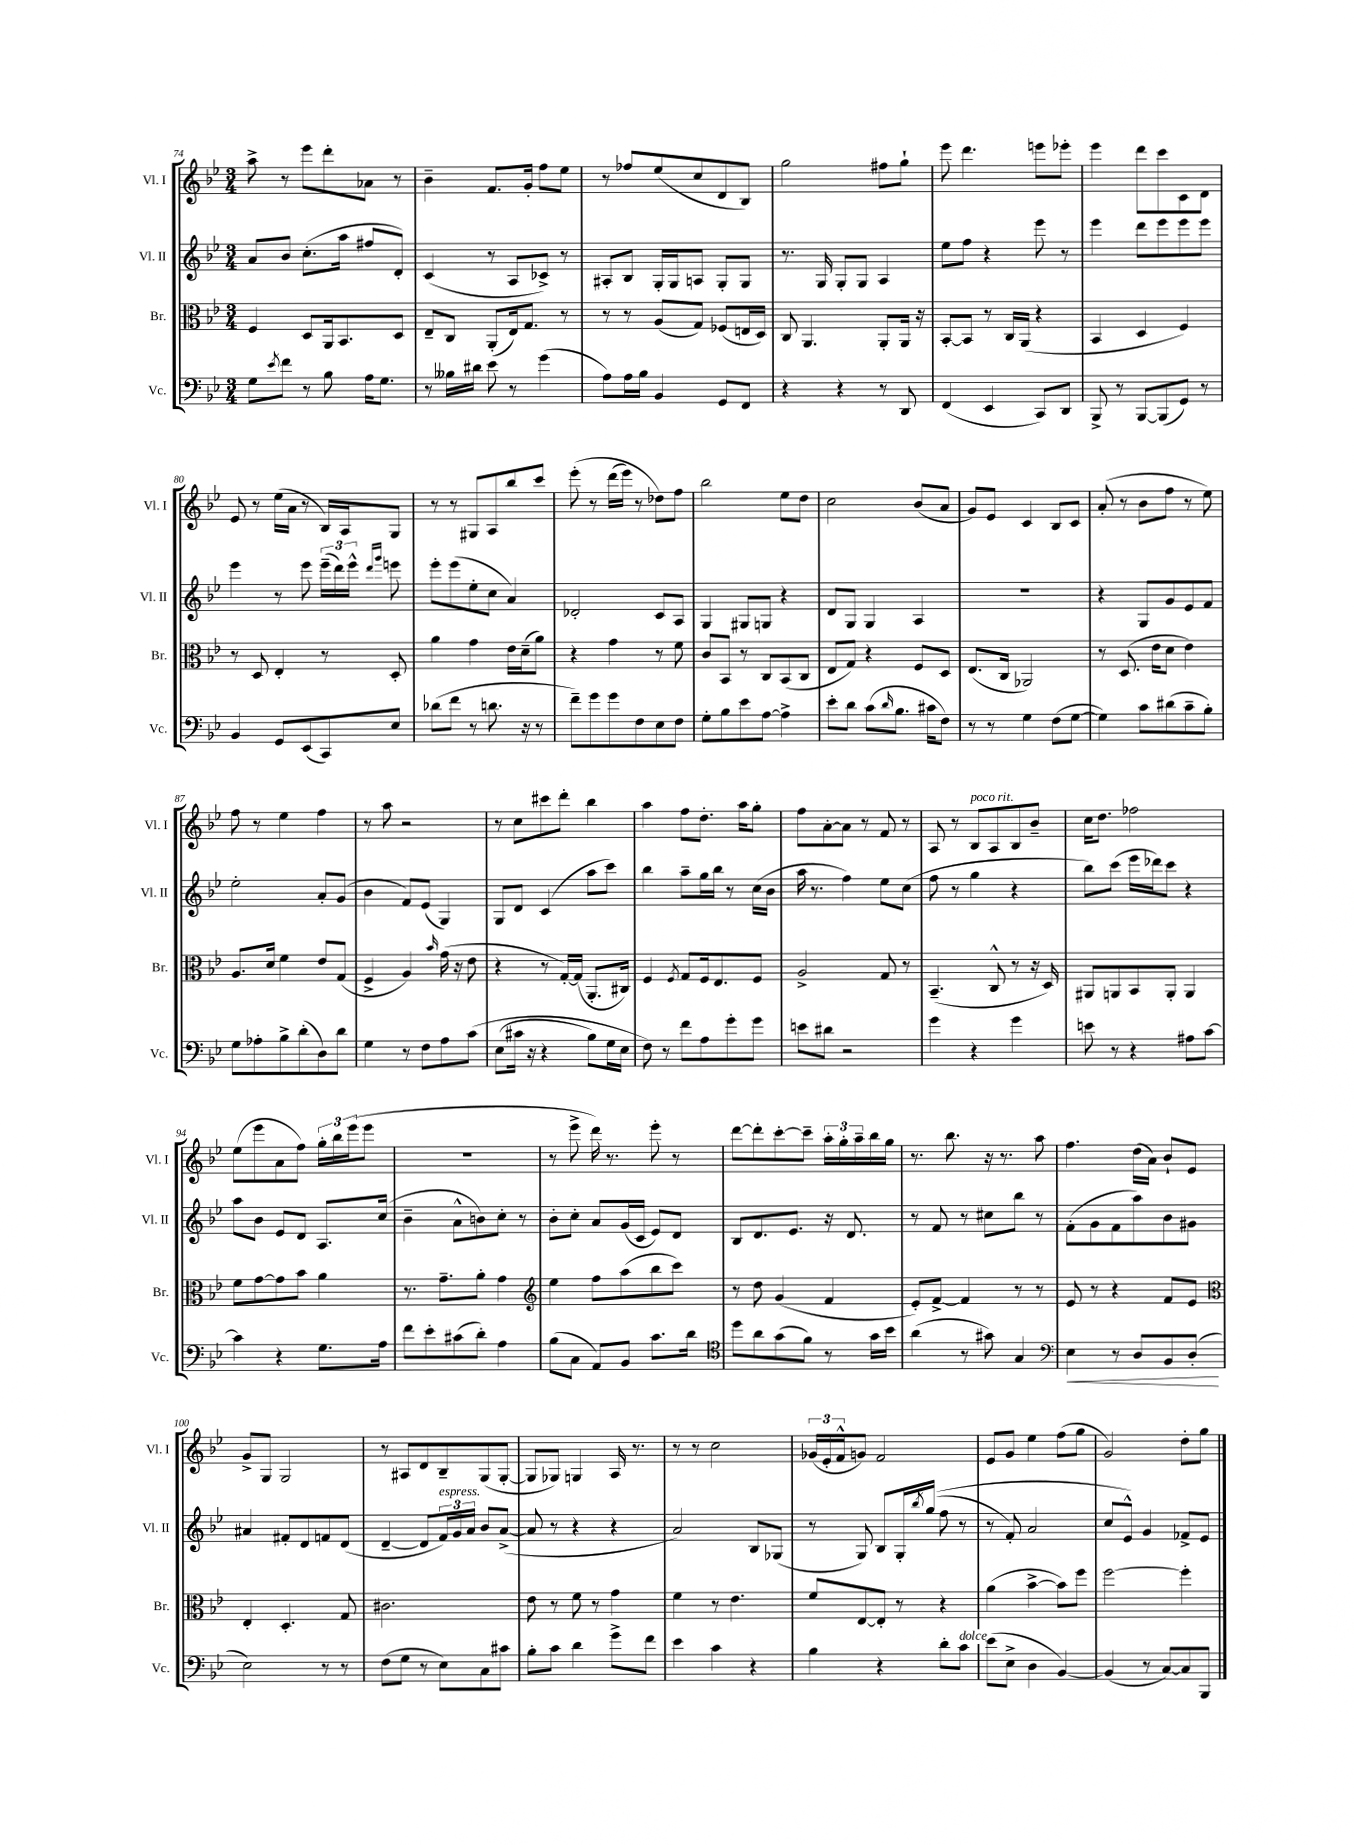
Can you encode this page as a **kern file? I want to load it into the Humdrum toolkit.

**kern	**dynam	**kern	**kern	**kern
*part4	*part4	*part3	*part2	*part1
*staff4	*staff4	*staff3	*staff2	*staff1
*I"Vc.	*	*I"Br.	*I"Vl. II	*I"Vl. I
*I'Vc.	*	*I'Br.	*I'Vl. II	*I'Vl. I
*clefF4	*	*clefC3	*clefG2	*clefG2
*k[b-e-]	*	*k[b-e-]	*k[b-e-]	*k[b-e-]
*M3/4	*	*M3/4	*M3/4	*M3/4
=74	=74	=74	=74	=74
8G\L	.	4F/	8a/L	8aa^\
8qe-/	.	.	.	.
8f\J	.	.	8b-/J	8r
8r	.	8D/L	(8.cc'\L	8eee-\L
8B-\	.	16AA/k	.	8ddd'\
.	.	8.BB-/	16aa\Jk	.
16A\KL	.	.	8ff#X/L	8a-X\J
8.G\J	.	.	.	.
.	.	8D/J	8d'/J)	8r
=75	=75	=75	=75	=75
8r	.	8E-~/L	(4c/	4b-~\
16B--X\LL	.	8C/J	.	.
16d#X\JJ	.	.	.	.
8e-\	.	(8AA'/L	8r	8.f/L
8r	.	16E-/k)	8A/L	.
.	.	8.G/J	.	16g'/Jk
(4g\	.	.	8c-X^/J)	8ff\L
.	.	8r	8r	8ee-\J
=76	=76	=76	=76	=76
8A\L)	.	8r	8A#X'/L	8r
16A\L	.	8r	8B-/J	8ff-X/L
16B-\JJ	.	.	.	.
4BB-/	.	(8A/L	16G'/LL	(8ee-/
.	.	.	16G/J	.
.	.	8G/J)	8An/J	8cc/
8GG/L	.	(8F-X/L	8G'/L	8d/
8FF/J	.	16En/L	8G/J	8B-/J)
.	.	16D/JJ)	.	.
=77	=77	=77	=77	=77
4r	.	8C/	8.r	2gg\
.	.	4.AA/	.	.
.	.	.	16G/	.
4r	.	.	8G'/L	.
.	.	.	8G/J	.
8r	.	8AA'/L	4A/	8ff#X\L
8DD/	.	16AA/Jk	.	8gg`\J
.	.	16r	.	.
=78	=78	=78	=78	=78
(4FF/	.	[8BB-'/L	8ee-\L	8eee-\
.	.	8BB-/J]	8ff\J	4.ddd\
4EE-/	.	8r	4r	.
.	.	16C/LL	.	.
.	.	(16AA/JJ	.	.
8CC/L)	.	4r	8eee-\	8eeen\L
8DD/J	.	.	8r	8eee-X'\J
=79	=79	=79	=79	=79
8BBB-^/	.	4BB-/	4eee-\	4eee-\
8r	.	.	.	.
[8BBB-/L	.	4D/	8ddd\L	8ddd\L
(8BBB-/]	.	.	8eee-\	8ccc\
8GG/J)	.	4F/)	8eee-\	8c\
8r	.	.	8eee-\J	8d\J
!!LO:LB:g=z
=80	=80	=80	=80	=80
4BB-/	.	8r	4eee-\	8e-/
.	.	8D/	.	8r
8GG/L	.	4E-'/	8r	(16ee-\LL
.	.	.	.	16a\JJ
(8EE-/	.	.	8eee-\	8r
8CC/)	.	8r	(24eee-~\LL	16B-/LL)
.	.	.	24ddd\)	.
.	.	.	.	16A/J
.	.	.	24eee-^^\JJ	.
.	.	.	16qqddd/LL	.
.	.	.	16qqggg/JJ	.
8E-/J	.	8D'/	8eeen\	8G/J
=81	=81	=81	=81	=81
(8d-X\L	.	4a\	8eee-'\L	8r
8f\J	.	.	(8eee-\	8r
8r	.	4g\	8ee-'\	8G#X/L
8.dn\	.	.	8cc\J	8A/
.	.	16e-\LL	4a/)	8bb-/
16r	.	(16d~\J	.	.
8r	.	8a\J)	.	8ccc/J
=82	=82	=82	=82	=82
8f~\L)	.	4r	2d-X'/	(8eee-'\
8g\	.	.	.	8r
8g\	.	4g\	.	(16ddd\LL
.	.	.	.	16eee-\JJ)
8F\	.	.	.	8r
8E-\	.	8r	8c/L	8dd-X\L)
8F\J	.	8f\	8A/J	8ff\J
=83	=83	=83	=83	=83
8G'\L	.	8c/L	4G/	2bb-\
8B-\	.	8BB-/J	.	.
8e-\	.	8r	8G#X/L	.
[8A\J	.	8C/L	8Gn/J	.
4A^\]	.	(8BB-/	4r	8ee-\L
.	.	8C/J	.	8dd\J
=84	=84	=84	=84	=84
8e-'\L	.	8E-/L	8d/L	2cc\
8d\J	.	8G/J)	8G/J	.
(8c\L	.	4r	4G/	.
16qqd/	.	.	.	.
8.B-\J	.	.	.	.
.	.	8F/L	4A/	(8b-/L
16c#X\KL	.	.	.	.
8F\J)	.	8D/J	.	8a/J
=85	=85	=85	=85	=85
8r	.	(8.E-/L	2.r	8g/L)
8r	.	.	.	8e-/J
.	.	16C/Jk	.	.
4G\	.	2AA-X/)	.	4c/
(8F\L	.	.	.	8B-/L
[8G\J	.	.	.	8c/J
=86	=86	=86	=86	=86
4G\])	.	8r	4r	(8a'/
.	.	(8.D/	.	8r
8c\L	.	.	8G/L	8b-\L
.	.	16e-\KL	.	.
(8d#X\	.	8d\J	8g/	8ff\J
8c~\	.	4e-\)	8e-/	8r
8B-'\J)	.	.	8f/J	8ee-\)
!!LO:LB:g=z
=87	=87	=87	=87	=87
8G\L	.	8.A/L	2ee-'\	8ff\
8A-X'\	.	.	.	8r
.	.	16d/Jk	.	.
8B-^\	.	4f\	.	4ee-\
(8d'\	.	.	.	.
8D\)	.	8e-/L	8a'/L	4ff\
8d\J	.	(8G/J	(8g/J	.
=88	=88	=88	=88	=88
4G\	.	4F^/	4b-\	8r
.	.	.	.	8aa\
8r	.	4A/)	8f/L)	2r
8F\L	.	.	(8e-/J	.
.	.	16qqb-/	.	.
8A\	.	(16g\	4G/)	.
.	.	16r	.	.
(8c\J	.	8e-\	.	.
=89	=89	=89	=89	=89
(8E-\L	.	4r	8G/L	8r
16c#X\Jk	.	.	8d/J	8cc\L
16r	.	.	.	.
4r	.	8r	(4c/	8ccc#X\
.	.	[16G'/LL)	.	8ddd'\J
.	.	(16G/JJ]	.	.
8B-\L)	.	8.AA'/L	8aa\L	4bb-\
16G\L	.	.	8ccc\J)	.
16E-\JJ	.	16C#X/Jk)	.	.
=90	=90	=90	=90	=90
8F\)	.	4F/	4bb-\	4aa\
8r	.	.	.	.
.	.	8qF/	.	.
8f\L	.	8G/L	8aa~\L	8ff\L
8A\	.	16F/k	16gg\L	8.dd'\J
.	.	8.E-/	16bb-\JJ	.
8g'\	.	.	8r	.
.	.	.	.	16aa\KL
8g\J	.	8F/J	(16cc\LL	8gg'\J
.	.	.	16b-\JJ	.
=91	=91	=91	=91	=91
8en\L	.	2A^/	16aa\	8ff\L
.	.	.	8.r	.
8d#X\J	.	.	.	[8a'\
2r	.	.	4ff\)	8a\J]
.	.	.	.	8r
.	.	8G/	8ee-\L	8f/
.	.	8r	(8cc\J	8r
=92	=92	=92	=92	=92
4g\	.	(4.BB-~/	8ff\	8A/
.	.	.	8r	8r
!	!	!	!	!LO:TX:a:i:t=poco rit.
4r	.	.	4gg\	8B-/L
.	.	8C^^/	.	8A/
4g\	.	8r	4r	8B-/
.	.	16r	.	8b-~/J
.	.	16D/)	.	.
=93	=93	=93	=93	=93
8en\	.	8AA#X/L	8bb-\L)	16cc\KL
.	.	.	.	8.dd\J
8r	.	8AAn/	(8ccc\J	.
4r	.	8BB-/	16eee-\LL	2ff-X\
.	.	.	16ddd-X\J)	.
.	.	8AA'/J	8ccc\J	.
8A#X\L	.	4AA/	4r	.
[8c\J	.	.	.	.
!!LO:LB:g=z
=94	=94	=94	=94	=94
4c\]	.	8f\L	8aa\L	(8ee-\L
.	.	[8g\	8b-\J	8eee-\
4r	.	8g\]	8e-/L	8a\
.	.	8b-\J	8d/J	8ff\J)
8.G\L	.	4a\	8.A/L	24gg'\LL
.	.	.	.	24bb-\
.	.	.	.	(24eee-\J
.	.	.	.	8eee-\J
16A\Jk	.	.	(16cc/Jk	.
=95	=95	=95	=95	=95
8f\L	.	8.r	4b-~\	2.r
8e-'\	.	.	.	.
.	.	8.g~\L	.	.
(8c#X\	.	.	8a^^\L	.
8d'\J)	.	8a'\J	8bn\)	.
4A\	.	4g\	8cc'\J	.
.	.	.	8r	.
=96	=96	=96	=96	=96
*	*	*clefG2	*	*
(8B-\L	.	4ee-\	8b-'\L	8r
8C\J	.	.	8cc'\J	8eee-^\
8AA/L)	.	8ff\L	8a/L	16ddd\)
.	.	.	.	8.r
8BB-/J	.	(8aa\	(16g/L	.
.	.	.	16c/JJ	.
8.c\L	.	8bb-\	8e-/L)	8eee-'\
.	.	8ccc\J)	8d/J	8r
16d\Jk	.	.	.	.
=97	=97	=97	=97	=97
*clefC4	*	*	*	*
8dd\L	.	8r	8B-/L	[8ddd\L
8a\	.	8dd\	8.d/	8ddd'\]
(8g\	.	(4g/	.	[8ccc'\
.	.	.	8.e-/J	.
8f\J)	.	.	.	8ccc~\J]
8r	.	4f/	16r	24aa'\LL
.	.	.	.	24gg'\
.	.	.	8.d/	.
.	.	.	.	24aa~\
16g\LL	.	.	.	16bb-\
16b-\JJ	.	.	.	16gg\JJ
=98	=98	=98	=98	=98
(4a\	.	8e-'/L)	8r	8.r
.	.	[8f^/J	8f/	.
.	.	.	.	8.bb-\
8r	.	4f/]	8r	.
8g#X\)	.	.	8cc#X\L	16r
.	.	.	.	8.r
4G/	.	8r	8bb-\J	.
.	.	8r	8r	8aa\
=99	=99	=99	=99	=99
*clefF4	*	*	*	*
!	!LO:HP:b	!	!	!
4E-\	<	8e-/	(8f'\L	4.ff\
.	.	8r	8g\	.
8r	.	4r	8f\	.
8D/L	.	.	8aa\)	(16dd\LL
.	.	.	.	16a\JJ)
8BB-/	.	8f/L	8b-\	8b-`/L
(8D'/J	.	8e-/J	8g#X\J	8e-/J
.	[	.	.	.
!!LO:LB:g=z
=100	=100	=100	=100	=100
*	*	*clefC3	*	*
2E-\)	.	4E-'/	4a#X/	8g^/L
.	.	.	.	8G/J
.	.	4.D'/	8f#X'/L	2G/
.	.	.	8d/	.
8r	.	.	8fn/	.
8r	.	8G/	(8d/J	.
=101	=101	=101	=101	=101
(8F\L	.	2.c#X\	[4d~/	8r
8G\J	.	.	.	8A#X/L
8r	.	.	8d/L]	8d/
!	!	!	!LO:TX:a:i:t=espress.	!
8E-\L)	.	.	24f/L)	8B-~/
.	.	.	24g/	.
.	.	.	24a/JJ	.
8C\	.	.	8b-/L	(8G/
8c#X\J	.	.	([8a^/J	[8G'/J
=102	=102	=102	=102	=102
8B-'\L	.	8e-\	8a/]	8G/L]
8c\J	.	8r	8r	8G-X/J)
4d\	.	8f\	4r	4Gn/
.	.	8r	.	.
8g^\L	.	4g\	4r	16A/
.	.	.	.	8.r
8f\J	.	.	.	.
=103	=103	=103	=103	=103
4e-\	.	4f\	2a/)	8r
.	.	.	.	8r
4c\	.	8r	.	2cc\
.	.	4.e-\	.	.
4r	.	.	8B-/L	.
.	.	.	(8G-X/J	.
=104	=104	=104	=104	=104
4B-\	.	8f/L	8r	(24g-X/LL
.	.	.	.	24e-'/
.	.	.	.	24f^^/J
.	.	[8E-/	8G/)	8gn/J)
4r	.	8E-'/J]	8B-/L	2f/
.	.	8r	16G'/L	.
.	.	.	8qbb-/	.
.	.	.	((16gg/JJ	.
8d'\L	.	4r	8ff\	.
!LO:TX:a:i:t=dolce	!	!	!	!
8c\J	.	.	8r	.
=105	=105	=105	=105	=105
(8e-\L	.	(4a\	8r	8e-/L
8E-^\J	.	.	8f'/)	8g/J
4D\	.	[4b-^\	2a/	4ee-\
[4BB-/)	.	8b-\L])	.	(8ff\L
.	.	8ff\J	.	8gg\J
=106	=106	=106	=106	=106
(4BB-/]	.	[2ff\	8cc/L	2g/)
.	.	.	8e-^^/J)	.
8r	.	.	4g/	.
[8C/L)	.	.	.	.
8C/]	.	4ff'\]	8f-X^/L	8dd'\L
8BBB-/J	.	.	8e-/J	8gg\J
==	==	==	==	==
*-	*-	*-	*-	*-
